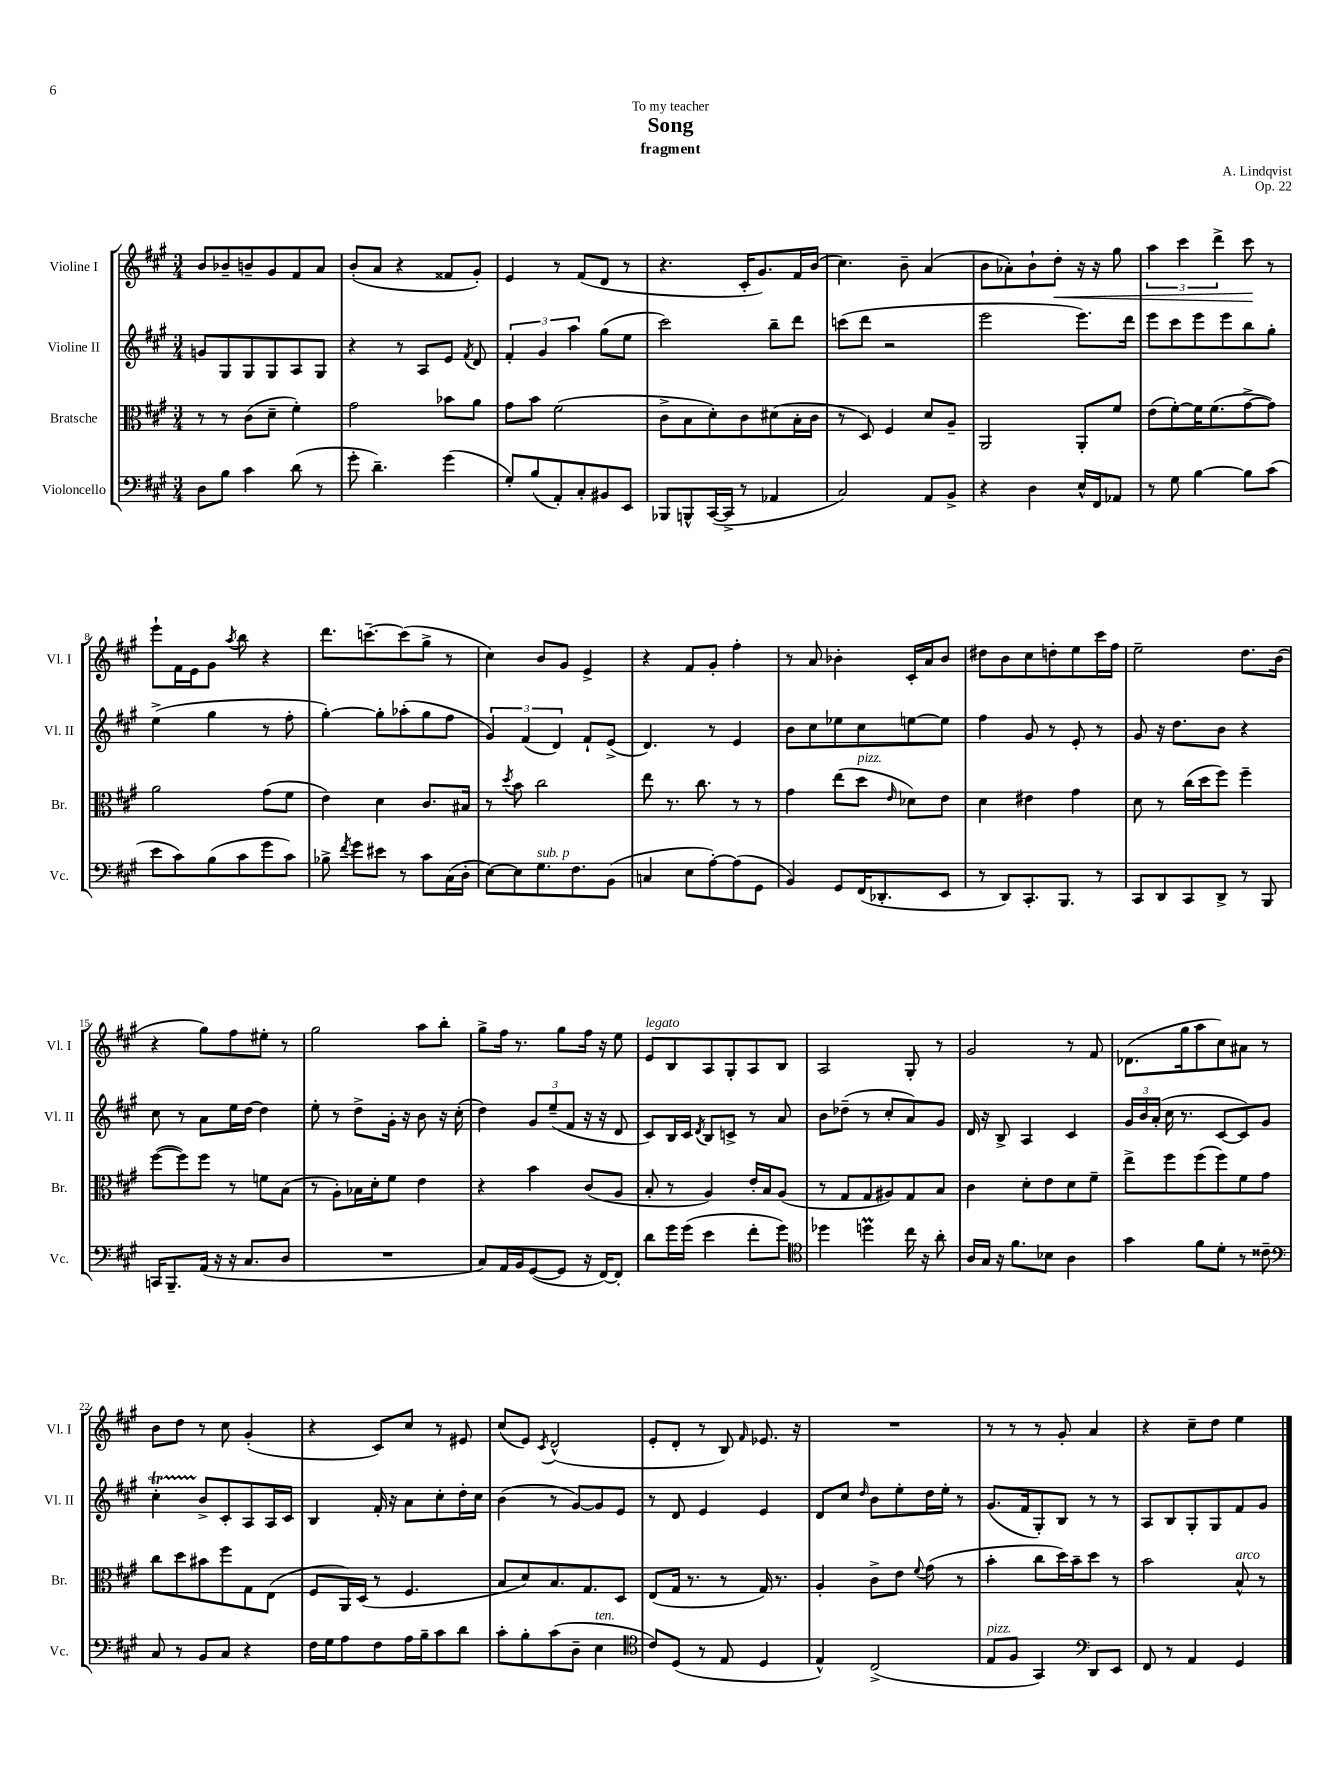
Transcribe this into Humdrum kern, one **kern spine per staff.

**kern	**kern	**kern	**kern	**dynam
*part4	*part3	*part2	*part1	*part1
*staff4	*staff3	*staff2	*staff1	*staff1
*I"Violoncello	*I"Bratsche	*I"Violine II	*I"Violine I	*
*I'Vc.	*I'Br.	*I'Vl. II	*I'Vl. I	*
*clefF4	*clefC3	*clefG2	*clefG2	*
*k[f#c#g#]	*k[f#c#g#]	*k[f#c#g#]	*k[f#c#g#]	*
*M3/4	*M3/4	*M3/4	*M3/4	*
=1	=1	=1	=1	=1
8D\L	8r	8gn/L	8b/L	.
8B\J	8r	8G#/	8b-X~/	.
4c#\	(8c#\L	8G#/	8bn~/	.
.	8d~\J	8G#/	8g#/	.
(8d\	4f#'\)	8A/	8f#/	.
8r	.	8G#/J	8a/J	.
=2	=2	=2	=2	=2
8g#'\	2g#\	4r	(8b'/L	.
4.d~\)	.	.	8a/J	.
.	.	8r	4r	.
.	.	8A/L	.	.
(4g#\	8b-X\L	8e/J	8f##X/L	.
.	.	8qf#/	.	.
.	8a\J	8d/	8g#'/J)	.
=3	=3	=3	=3	=3
8G#'/L)	8g#\L	6f#'/	4e/	.
(8B/	8b\J	.	.	.
.	.	6g#/	.	.
8AA'/)	(2f#\	.	8r	.
.	.	6aa\	.	.
8C#'/	.	.	(8f#/L	.
8BB#X/	.	(8gg#\L	8d/J	.
8EE/J	.	8ee\J	8r	.
=4	=4	=4	=4	=4
8BBB-X/L	8c#^\L	2ccc#\)	4.r	.
8BBBn^^/	8B\	.	.	.
([16CC#/L	8d'\)	.	.	.
16CC#^/JJ]	.	.	.	.
8r	8c#\	.	16c#'/KL	.
.	.	.	8.g#/)	.
4AA-X/	(8d#X\	8bb~\L	.	.
.	16B'\L	8ddd\J	16f#/L	.
.	16c#\JJ	.	(16b/JJ	.
=5	=5	=5	=5	=5
2C#/)	8r	(8cccn\L	4.cc#\)	.
.	8D/)	8ddd\J	.	.
.	4F#/	2r	.	.
.	.	.	8b~\	.
8AA/L	8d/L	.	(4a/	.
8BB^/J	8A~/J	.	.	.
=6	=6	=6	=6	=6
4r	2AA/	2eee\	8b\L	.
.	.	.	8a-X'\)	.
4D\	.	.	8b`\	.
!	!	!	!	!LO:HP:b
.	.	.	8dd'\J	<
16E^^/LL	8AA'/L	8.eee\L)	16r	.
16FF#/J	.	.	16r	.
8AA-X/J	8f#/J	.	8gg#\	.
.	.	16ddd\Jk	.	.
=7	=7	=7	=7	=7
8r	(8e\L	8eee\L	6aa\	.
8G#\	[8f#'\)	8ccc#\	.	.
.	.	.	6ccc#\	.
[4B\	16f#\K]	8eee\	.	.
.	(8.f#\	.	.	.
.	.	.	6ddd^\	.
.	.	8eee\	.	.
8B\L]	[8g#^\	8bb\	8ccc#\	.
(8c#\J	8g#\J])	8gg#'\J	8r	[
!!LO:LB:g=z
=8	=8	=8	=8	=8
8e\L	2a\	(4ee^\	8eee`\L	.
8c#\)	.	.	16f#\L	.
.	.	.	16e\J	.
(8B\	.	4gg#\	8g#\J	.
.	.	.	8qaa/	.
8c#\	.	.	8bb\	.
8g#\	(8g#\L	8r	4r	.
8c#\J)	8f#\J	8ff#'\	.	.
=9	=9	=9	=9	=9
8B-X^\	4e\)	[4gg#'\)	8.ddd\L	.
8qf#/	.	.	.	.
8g#\L	.	.	.	.
.	.	.	[8.cccn~\	.
8e#X\J	4d\	8gg#'\L]	.	.
8r	.	(8aa-X'\	(8ccc\]	.
8c#\L	8.c#/L	8gg#\	8gg#^\J	.
(16C#\L	.	8ff#\J	8r	.
16D'\JJ	16B#X/Jk	.	.	.
=10	=10	=10	=10	=10
[8E\L)	8r	6g#/)	4cc#\)	.
.	8qdd/	.	.	.
8E\]	8b\	.	.	.
.	.	(6f#/	.	.
!LO:TX:a:i:t=sub. p	!	!	!	!
8.G#\	2cc#\	.	8b/L	.
.	.	6d/)	.	.
.	.	.	8g#/J	.
8.F#\	.	.	.	.
.	.	8f#`/L	4e^/	.
(8BB\J	.	(8e^/J	.	.
=11	=11	=11	=11	=11
4Cn/	8ee\	4.d/)	4r	.
.	8.r	.	.	.
8E\L	.	.	8f#/L	.
.	8.cc#\	.	.	.
[8A'\)	.	8r	8g#'/J	.
(8A\]	8r	4e/	4ff#'\	.
8GG#\J	8r	.	.	.
=12	=12	=12	=12	=12
4BB/)	4g#\	8b\L	8r	.
.	.	8cc#\	8a/	.
8GG#/L	(8ee\L	8ee-X\	4b-X'\	.
!	!LO:TX:a:i:t=pizz.	!	!	!
(16FF#/K	8dd\J	8cc#\	.	.
8.DD-X'/	.	.	.	.
.	16qqe/	.	.	.
.	8d-X\L)	[8een\	16c#'/LL	.
.	.	.	16a/J	.
8EE/J	8e\J	8ee\J]	8b-/J	.
=13	=13	=13	=13	=13
8r	4d\	4ff#\	8dd#X\L	.
8DD/L)	.	.	8b\	.
8.CC#'/	4e#X\	8g#/	8cc#\	.
.	.	8r	8ddn'\	.
8.BBB/J	.	.	.	.
.	4g#\	8e'/	8ee\	.
8r	.	8r	16ccc#\L	.
.	.	.	16ff#\JJ	.
=14	=14	=14	=14	=14
8CC#/L	8d\	8g#/	2ee~\	.
8DD/	8r	16r	.	.
.	.	8.dd\L	.	.
8CC#/	(16cc#\LL	.	.	.
.	16dd\J	.	.	.
8DD^/J	8ff#\J)	8b\J	.	.
8r	4ff#~\	4r	8.dd\L	.
8BBB/	.	.	.	.
.	.	.	(16b\Jk	.
!!LO:LB:g=z
=15	=15	=15	=15	=15
16CCn/KL	([8ff#\L	8cc#\	4r	.
8.BBB~/	.	.	.	.
.	8ff#\])	8r	.	.
(16AA/Jk	8ff#\J	8a\L	8gg#\L)	.
16r	.	.	.	.
16r	8r	16ee\L	8ff#\	.
8.C#/L	.	[16dd\JJ	.	.
.	8fn\L	4dd\]	8ee#X'\J	.
8D/J	(8B\J	.	8r	.
=16	=16	=16	=16	=16
2.r	8r	8ee'\	2gg#\	.
.	8A'\L)	8r	.	.
.	16B-X\L	8dd^\L	.	.
.	16d'\J	.	.	.
.	8f#\J	16g#'\Jk	.	.
.	.	16r	.	.
.	4e\	8b\	8aa\L	.
.	.	16r	8bb'\J	.
.	.	(16cc#'\	.	.
=17	=17	=17	=17	=17
8C#/L)	4r	4dd\)	8gg#^\L	.
16AA/L	.	.	16ff#\Jk	.
16BB/J	.	.	8.r	.
([8GG#/	4b\	12g#/L	.	.
.	.	(12ee~/	.	.
8GG#/J]	.	.	8gg#\L	.
.	.	12f#/J	.	.
16r	(8c#/L	16r	16ff#\Jk	.
[16FF#/KL)	.	16r	16r	.
8FF#'/J]	8A/J	8d/	8ee\	.
=18	=18	=18	=18	=18
!	!	!	!LO:TX:a:i:t=legato	!
8d\L	8B'/	8c#/L)	8e/L	.
16g#\L	8r	16B/L	8B/	.
(16g#\JJ	.	16c#/JJ	.	.
.	.	8qd/	.	.
4e\	4A/)	8B/L	8A/	.
.	.	8cn^/J	8G#'/	.
8f#'\L	16e'/LL	8r	8A/	.
.	16B/J	.	.	.
8g#\J)	(8A/J	8a/	8B/J	.
=19	=19	=19	=19	=19
*clefC4	*	*	*	*
4dd-X\	8r	8b\L	2A/	.
.	8G#/L	(8dd-X~\J	.	.
4ddnM\	8G#/	8r	.	.
.	8A#X/)	8cc#'/L	.	.
16cc#\	8G#/	8a/)	8G#'/	.
16r	.	.	.	.
8a'\	8B/J	8g#/J	8r	.
=20	=20	=20	=20	=20
16A/LL	4c#\	16d/	2g#/	.
16G#/JJ	.	16r	.	.
16r	.	8B^/	.	.
8.f#\L	.	.	.	.
.	8d'\L	4A/	.	.
8B-X\J	8e\	.	.	.
4A\	8d\	4c#/	8r	.
.	8f#~\J	.	8f#/	.
=21	=21	=21	=21	=21
4g#\	8ee^\L	24g#/LL	(8.d-X\L	.
.	.	24b/	.	.
.	.	(24a'/JJ	.	.
.	8ff#\	16cc#\	.	.
.	.	8.r	16gg#\k	.
8f#\L	(8ff#\	.	8aa\	.
8d'\J	8ff#\)	[8c#/L	8cc#\)	.
8r	8f#\	8c#/])	8a#X\J	.
8c##X~\	8g#\J	8g#/J	8r	.
!!LO:LB:g=z
=22	=22	=22	=22	=22
*clefF4	*	*	*	*
8C#/	8cc#\L	4cc#t'\	8b\L	.
8r	8dd\	.	8dd\J	.
8BB/L	8b#X\	8b^/L	8r	.
8C#/J	8ff#\	8c#'/	8cc#\	.
4r	8G#\	8A/	(4g#'/	.
.	(8E\J	16A/L	.	.
.	.	16c#/JJ	.	.
=23	=23	=23	=23	=23
16F#\LL	8F#/L	4B/	4r	.
16G#\J	.	.	.	.
8A\	16AA/L)	.	.	.
.	(16D/JJ	.	.	.
8F#\	8r	16f#'/	8c#/L)	.
.	.	16r	.	.
16A\L	4.F#/	8a\L	8cc#/J	.
16B~\J	.	.	.	.
8c#\	.	8cc#'\	8r	.
8d\J	.	16dd'\L	8e#X/	.
.	.	16cc#\JJ	.	.
=24	=24	=24	=24	=24
8c#'\L	8B/L	(4b\	(8cc#/L	.
8B'\	8d/)	.	8e/J)	.
.	.	.	8qc#/	.
(8c#\	8.B/	8r	(2d^^/	.
8D~\J	.	[8g#/L)	.	.
.	8.G#/	.	.	.
!LO:TX:a:i:t=ten.	!	!	!	!
4E\	.	8g#/]	.	.
.	8D/J	8e/J	.	.
=25	=25	=25	=25	=25
*clefC4	*	*	*	*
8c#/L)	(8E/L	8r	8e'/L	.
(8D/J	16G#/Jk	8d/	8d'/J	.
.	8.r	.	.	.
8r	.	4e/	8r	.
8E/	8r	.	8B/)	.
.	.	.	16qqf#/	.
4D/	16G#/)	4e/	8.e-X/	.
.	8.r	.	.	.
.	.	.	16r	.
=26	=26	=26	=26	=26
4E^^/)	4A'/	8d/L	2.r	.
.	.	8cc#/J	.	.
.	.	16qqdd/	.	.
(2C#^/	8c#^\L	8b\L	.	.
.	8e\J	8ee'\	.	.
.	8qqf#/	.	.	.
.	(8g#\	16dd\L	.	.
.	.	16ee'\JJ	.	.
.	8r	8r	.	.
=27	=27	=27	=27	=27
!LO:TX:a:i:t=pizz.	!	!	!	!
8E/L	4b'\	(8.g#/L	8r	.
8F#/J	.	.	8r	.
.	.	16f#/k	.	.
4GG#/)	8cc#\L	8G#'/)	8r	.
.	16dd\L)	8B/J	8g#'/	.
.	16b~\J	.	.	.
*clefF4	*	*	*	*
8DD/L	8dd\J	8r	4a/	.
8EE/J	8r	8r	.	.
=28	=28	=28	=28	=28
8FF#/	2b\	8A/L	4r	.
8r	.	8B/	.	.
4AA/	.	8G#'/	8cc#~\L	.
.	.	8G#/	8dd\J	.
!	!LO:TX:a:i:t=arco	!	!	!
4GG#/	8B^^/	8f#/	4ee\	.
.	8r	8g#/J	.	.
==	==	==	==	==
*-	*-	*-	*-	*-
